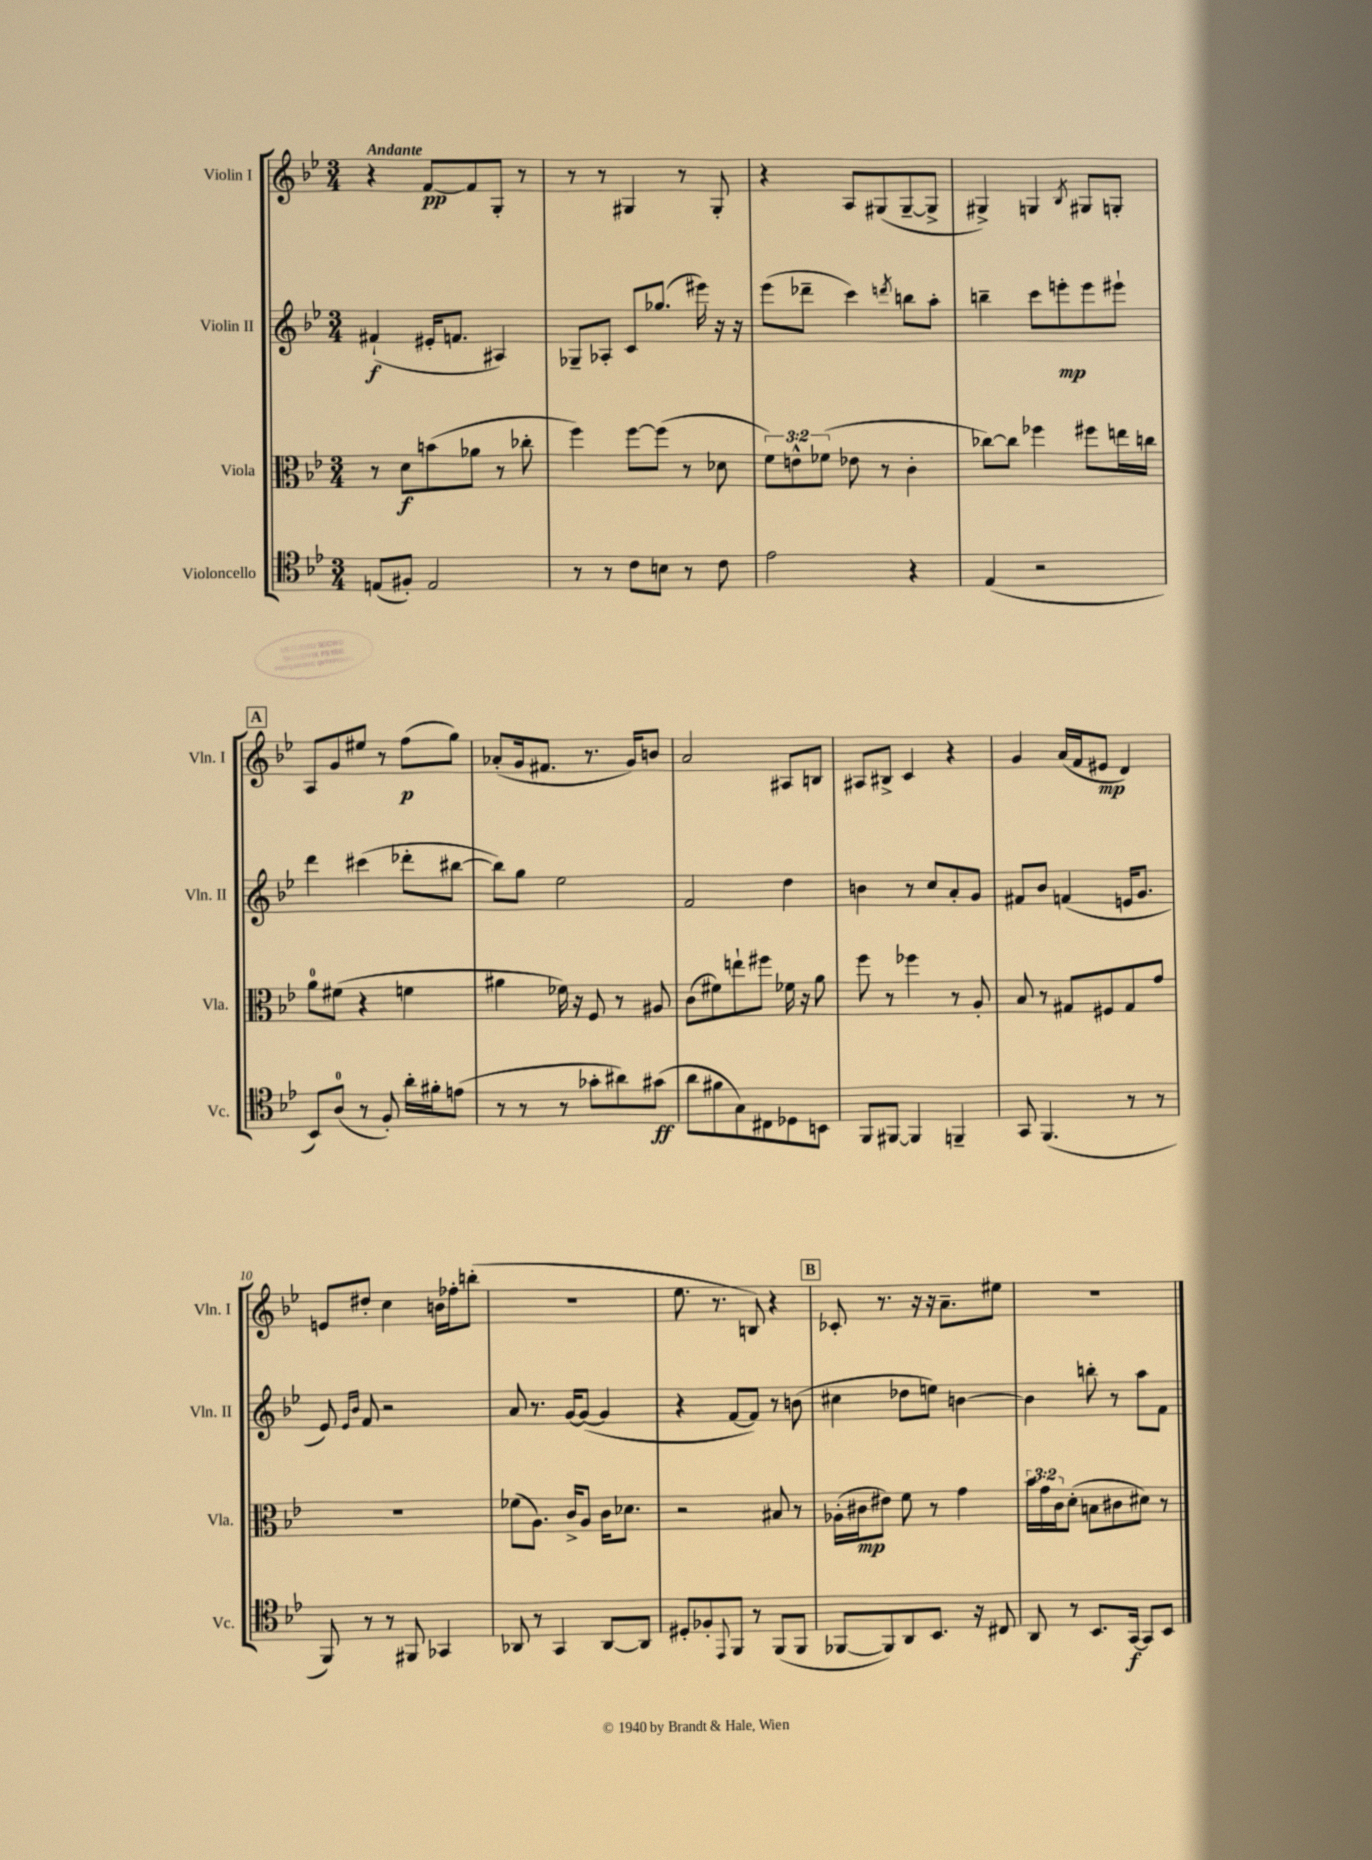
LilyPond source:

<<
\new StaffGroup <<
\new Staff = "s0" \with { instrumentName = "Violin I" shortInstrumentName = "Vln. I" } {
    \clef treble \key bes \major \numericTimeSignature \time 3/4 \tempo "Andante"
    r4 f'8~\pp f'8 g8-. r8 |
    r8 r8 gis4 r8 gis8-. |
    r4 a8 gis8( gis8~-- gis8-> |
    gis4->) g4 \acciaccatura { bes8 } gis8 g8-. |
    \mark \markup { \box "A" } a8 g'8 eis''8 r8 f''8\p( g''8) |
    aes'8-.( g'16 fis'8. r8. g'16) b'8 |
    a'2 ais8 b8 |
    ais8 bis8-> c'4 r4 |
    g'4 a'16( f'16 eis'8\mp d'4) |
    e'8 dis''8-. c''4 b'16 fes''16-. b''8-.( |
    R2. |
    ees''8. r8. b8) r4 |
    \mark \markup { \box "B" } ces'8-. r8. r16 r16 a'8.-- eis''8 |
    R2. \bar "|." |
}
\new Staff = "s1" \with { instrumentName = "Violin II" shortInstrumentName = "Vln. II" } {
    \clef treble \key bes \major \numericTimeSignature \time 3/4
    fis'4-!\f( eis'16-. f'8. ais4) |
    ges8-- aes8-. c'8 ges''8.( eis'''16) r16 r16 |
    ees'''8( des'''8-- c'''4) \acciaccatura { d'''8 } b''8 a''8-. |
    b''4-- c'''8 e'''8-.\mp e'''8 eis'''8-! |
    \mark \markup { \box "A" } d'''4 cis'''4( des'''8-. bis''8~ |
    bis''8) g''8 ees''2 |
    f'2 d''4 |
    b'4 r8 c''8 a'8-. g'8 |
    fis'8 bes'8 f'4( e'16 g'8. |
    ees'8) \grace { ees'16 bes'16 } f'8 r2 |
    a'8 r8. g'16~ g'8~( g'4 |
    r4 f'8~ f'8) r8 b'8( |
    \mark \markup { \box "B" } cis''4 des''8 e''8) b'4~ |
    b'4 b''8-. r8 a''8 f'8 \bar "|." |
}
\new Staff = "s2" \with { instrumentName = "Viola" shortInstrumentName = "Vla." } {
    \clef alto \key bes \major \numericTimeSignature \time 3/4 \override Staff.TupletNumber.text = #tuplet-number::calc-fraction-text
    r8 d'8\f b'8( aes'8 r8 ces''8-. |
    f''4) f''8~ f''8( r8 des'8 |
    \tuplet 3/2 { f'8) e'8-^ fes'8( } ees'8 r8 c'4-. |
    ces''8~) ces''8 fes''4 fis''8 e''16 c''16 |
    \mark \markup { \box "A" } a'8-0 fis'8( r4 f'4 |
    ais'4 fes'16) r16 f8 r8 ais8 |
    c'8( fis'8) e''8-! fis''8 fes'16 r16 a'8 |
    f''8 r8 fes''4 r8 a8-. |
    bes8 r8 gis8 fis8 gis8 g'8 |
    R2. |
    fes'8( a8.) c'16-> a8 c'16 des'8. |
    r2 bis8 r8 |
    \mark \markup { \box "B" } aes16-.( cis'16\mp eis'8) f'8 r8 g'4 |
    \tuplet 3/2 { bes'16 g'16 c'16 } d'8-.( b8 cis'8 dis'8) r8 \bar "|." |
}
\new Staff = "s3" \with { instrumentName = "Violoncello" shortInstrumentName = "Vc." } {
    \clef tenor \key bes \major \numericTimeSignature \time 3/4
    e8( fis8-.) e2 |
    r8 r8 c'8 b8 r8 c'8 |
    ees'2 r4 |
    ees4( r2 |
    \mark \markup { \box "A" } bes,8) a8-0( r8 f8-.) a'16-. fis'16-. e'8( |
    r8 r8 r8 ges'8-. ais'8) gis'8\ff( |
    a'8 fis'8 g8) cis8 des8 b,8 |
    f,8 fis,8~ fis,4 f,4-- |
    g,8 f,4.( r8 r8 |
    f,8) r8 r8 fis,8 ges,4 |
    aes,8 r8 g,4 aes,8~ aes,8 |
    dis8-. fes8-. \appoggiatura { ees,8 } f,8 r8 f,8( f,8 |
    \mark \markup { \box "B" } fes,8~ fes,8) a,8 bes,8. r16 cis8 |
    a,8 r8 bes,8. g,16~\f g,8 bes,8 \bar "|." |
}
>>
>>
